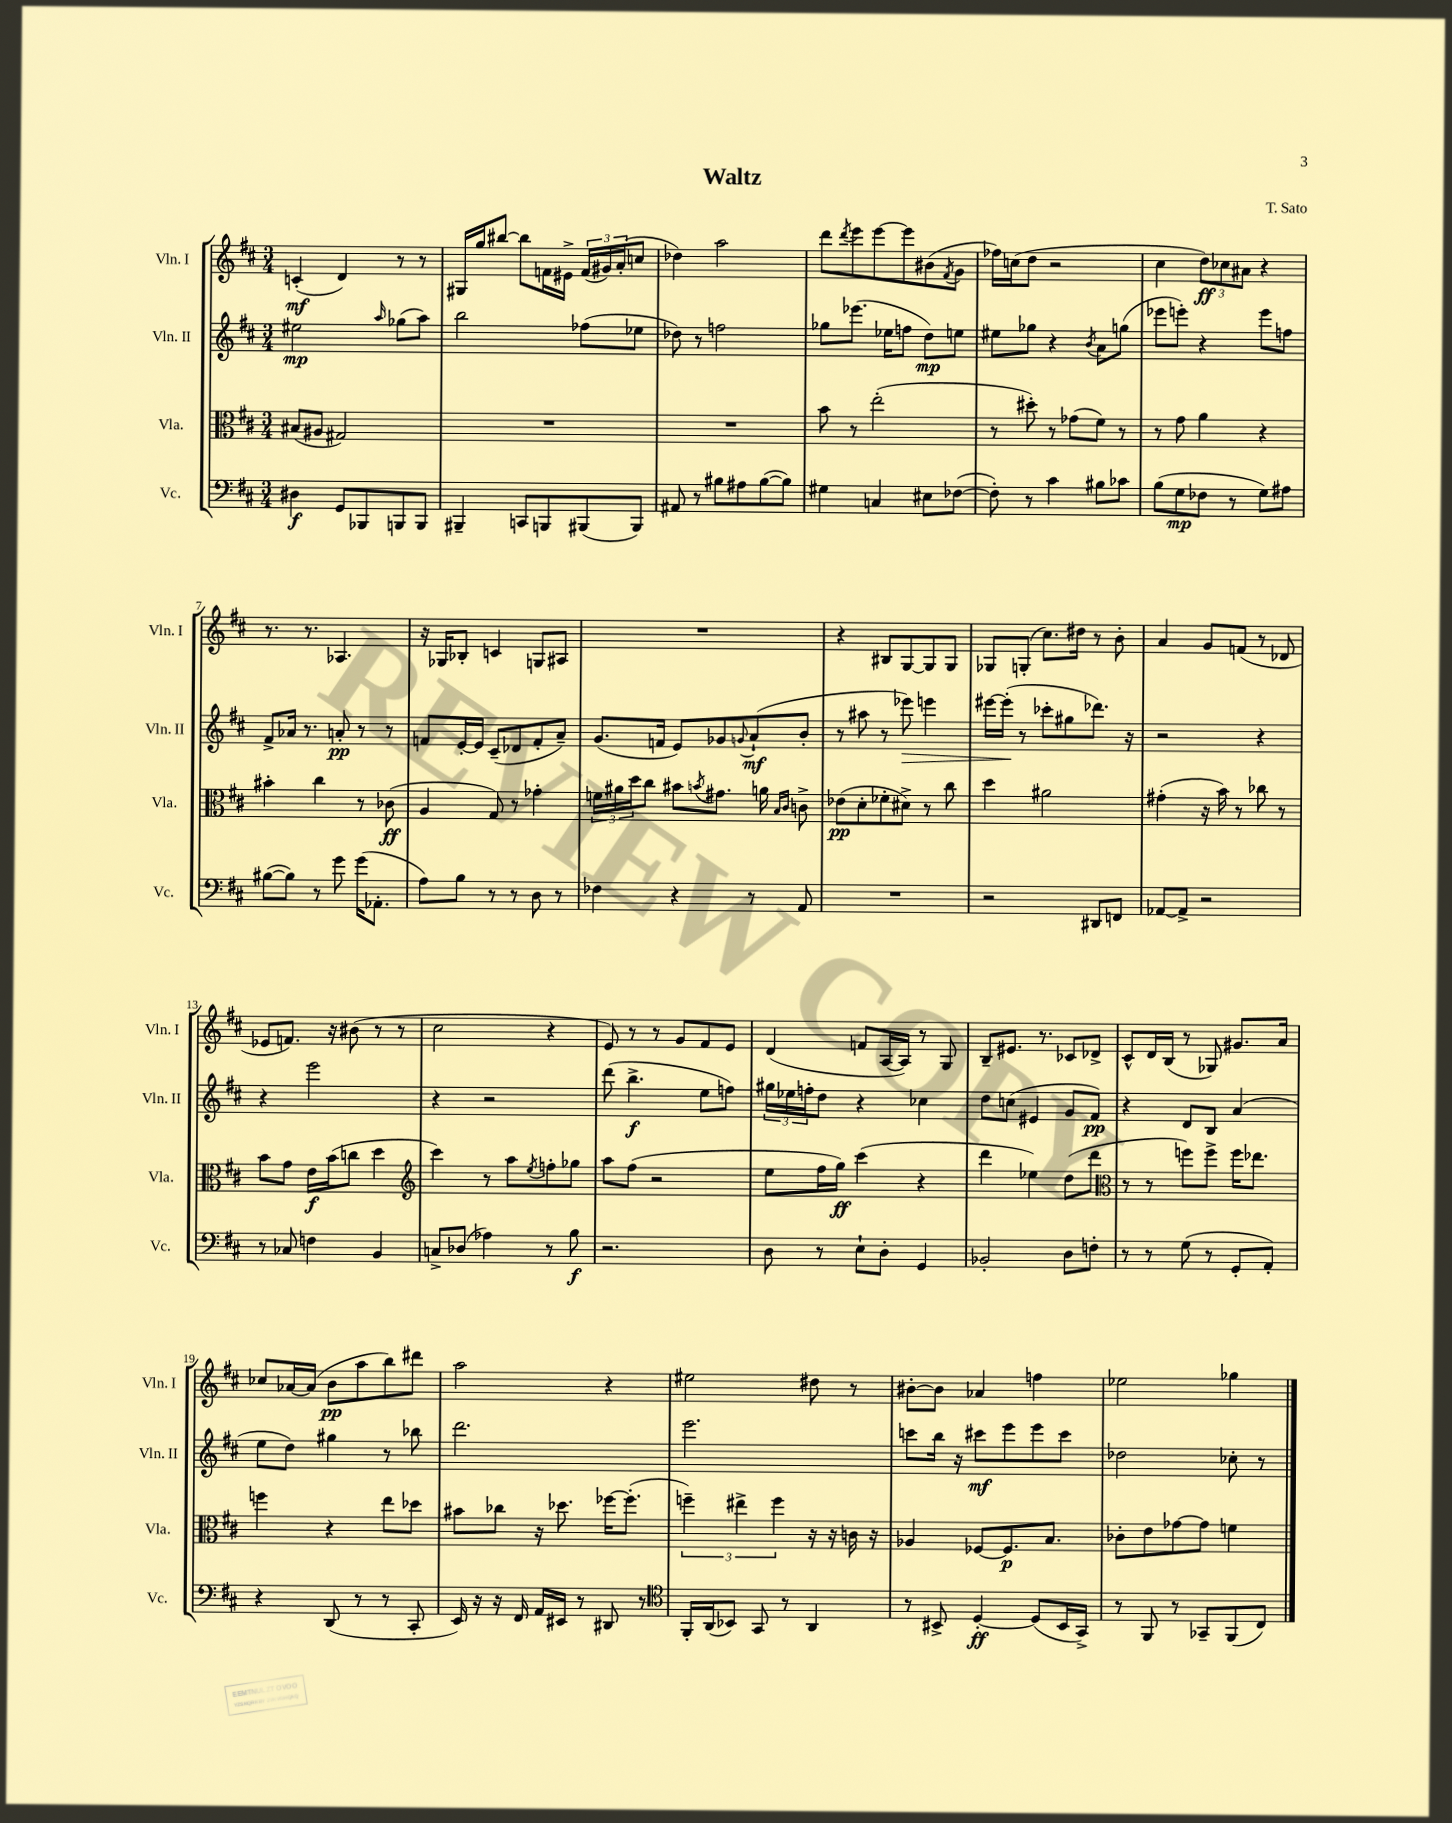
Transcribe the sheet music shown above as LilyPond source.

\header { title = "Waltz" composer = "T. Sato" }
<<
\new StaffGroup <<
\new Staff = "s0" \with { instrumentName = "Vln. I" shortInstrumentName = "Vln. I" } {
    \clef treble \key d \major \numericTimeSignature \time 3/4
    c'4-.\mf( d'4) r8 r8 |
    gis16 g''16 bis''8~ bis''8 f'16 eis'16-> \tuplet 3/2 { f'16( gis'16) a'16-.( } c''8 |
    des''4) a''2 |
    d'''8 \acciaccatura { d'''8 } e'''8 e'''8~ e'''8 bis'8( \acciaccatura { fis'8 } g'8 |
    fes''16) c''16( d''8 r2 |
    cis''4 \tuplet 3/2 { d''8\ff) ces''8 ais'8 } r4 |
    r8. r8. aes4. |
    r16 ges16 bes8-. c'4 g8 ais8 |
    R2. |
    r4 bis8 g8~ g8 g8 |
    ges8 g8-.( cis''8.) dis''16 r8 b'8-. |
    a'4 g'8 f'8( r8 des'8 |
    ees'8 f'8.) r16 bis'8( r8 r8 |
    cis''2 r4 |
    e'8) r8 r8 g'8 fis'8 e'8 |
    d'4( f'8 a16~ a16) r8 g8 |
    b8-- eis'8. r8. ces'8 des'8-> |
    cis'8-^ d'16 b16( r8 ges8) gis'8. a'16 |
    ces''8 aes'16~ aes'16( b'8\pp a''8 b''8) dis'''8 |
    a''2 r4 |
    eis''2 dis''8 r8 |
    bis'8~-. bis'8 aes'4 f''4 |
    ees''2 ges''4 \bar "|." |
}
\new Staff = "s1" \with { instrumentName = "Vln. II" shortInstrumentName = "Vln. II" } {
    \clef treble \key d \major \numericTimeSignature \time 3/4
    eis''2\mp \grace { a''16 } ges''8( a''8) |
    b''2 fes''8( ees''8 |
    des''8) r8 f''2 |
    ges''8 ees'''8.( ees''16 f''8 d''8\mp) e''8 |
    eis''8 ges''8 r4 \acciaccatura { b'8 } a'8 g''8( |
    ees'''8 e'''8-.) r4 e'''8 f''8 |
    fis'8-> aes'16 r8. a'8-.\pp r8 r8 |
    f'8 e'16~-. e'16 cis'8--( des'8 f'8-. a'8--) |
    g'8.( f'16 e'8) ges'8 \appoggiatura { g'8 } a'8-!\mf( b'8-. |
    r8 ais''8 r8 ees'''8\>) e'''4 |
    eis'''16~ eis'''16-.\!( r8 ces'''8-. gis''8 des'''8.) r16 |
    r2 r4 |
    r4 e'''2 |
    r4 r2 |
    d'''8( b''4.->\f e''8 f''8) |
    \tuplet 3/2 { gis''16 ees''16 f''16-. } d''8 r4 ces''4 |
    d''8 c''8( eis'4 g'8 fis'8\pp) |
    r4 d'8 b8 a'4( |
    e''8 d''8) gis''4 r8 bes''8 |
    d'''2. |
    e'''2. |
    c'''8 b''16 r16 cis'''8\mf e'''8 e'''8 cis'''8 |
    des''2 ces''8-. r8 \bar "|." |
}
\new Staff = "s2" \with { instrumentName = "Vla." shortInstrumentName = "Vla." } {
    \clef alto \key d \major \numericTimeSignature \time 3/4
    bis8( ais8 gis2) |
    R2. |
    R2. |
    b'8 r8 e''2-.( |
    r8 dis''8-.) r8 ges'8( fis'8) r8 |
    r8 g'8 a'4 r4 |
    bis'4-. cis''4 r8 ces'8\ff( |
    a4 g8) r8 ges'4-. |
    \tuplet 3/2 { f'16 ais'16 d''16 } cis''8 bis'8 \acciaccatura { b'8 } gis'8. a'16 \grace { b16 cis'16 } c'8-> |
    ees'8\pp( d'8-. fes'8-. dis'8->) r8 cis''8 |
    d''4 ais'2 |
    gis'4-.( r16 b'16) r8 ces''8 r8 |
    b'8 g'8 e'16\f b'16( c''8 d''4 |
    \clef treble cis'''4) r8 a''8 \acciaccatura { e''8 } f''8-. ges''8 |
    a''8 fis''8( r2 |
    e''8 fis''16 g''16\ff) cis'''4( r4 |
    d'''4 ees''4) d''8( d'''8 |
    \clef alto r8 r8 f''8) f''8-> f''16 ees''8. |
    f''4 r4 e''8 des''8 |
    bis'8 ces''8 r16 des''8. fes''16~ fes''8.-.( |
    \tuplet 3/2 { f''4--) eis''4-> f''4 } r16 r16 c'16 r16 |
    aes4 fes8~ fes8.\p b8. |
    ces'8-. e'8 ges'8~ ges'8 f'4 \bar "|." |
}
\new Staff = "s3" \with { instrumentName = "Vc." shortInstrumentName = "Vc." } {
    \clef bass \key d \major \numericTimeSignature \time 3/4
    dis4\f g,8 bes,,8 b,,8 b,,8 |
    bis,,4-- c,8 b,,8 bis,,8( bis,,8) |
    ais,8 r8 bis8 ais8 bis8~( bis8) |
    gis4 c4 eis8 fes8~( |
    fes8-.) r8 cis'4 bis8 ces'8 |
    b8( g8\mp fes8 r8 g8) ais8 |
    bis8~( bis8) r8 g'8 g'16( aes,8.-. |
    a8) b8 r8 r8 d8 r8 |
    fes4 r4 r8 a,8 |
    R2. |
    r2 dis,8 f,8 |
    aes,8~ aes,8-> r2 |
    r8 ces8 f4 b,4 |
    c8-> des8( aes4) r8 b8\f |
    r2. |
    d8 r8 e8-! d8-. g,4 |
    bes,2-. d8 f8-. |
    r8 r8 g8( r8 g,8-. a,8-.) |
    r4 d,8( r8 r8 cis,8-. |
    e,16) r16 r16 fis,16 a,16 eis,16 r8 dis,8 r8 |
    \clef tenor fis,16-. a,16( bes,8) g,8 r8 a,4 |
    r8 bis,8-> d4~-.\ff d8( bis,16 g,16->) |
    r8 fis,8 r8 ges,8-- fis,8( cis8) \bar "|." |
}
>>
>>
